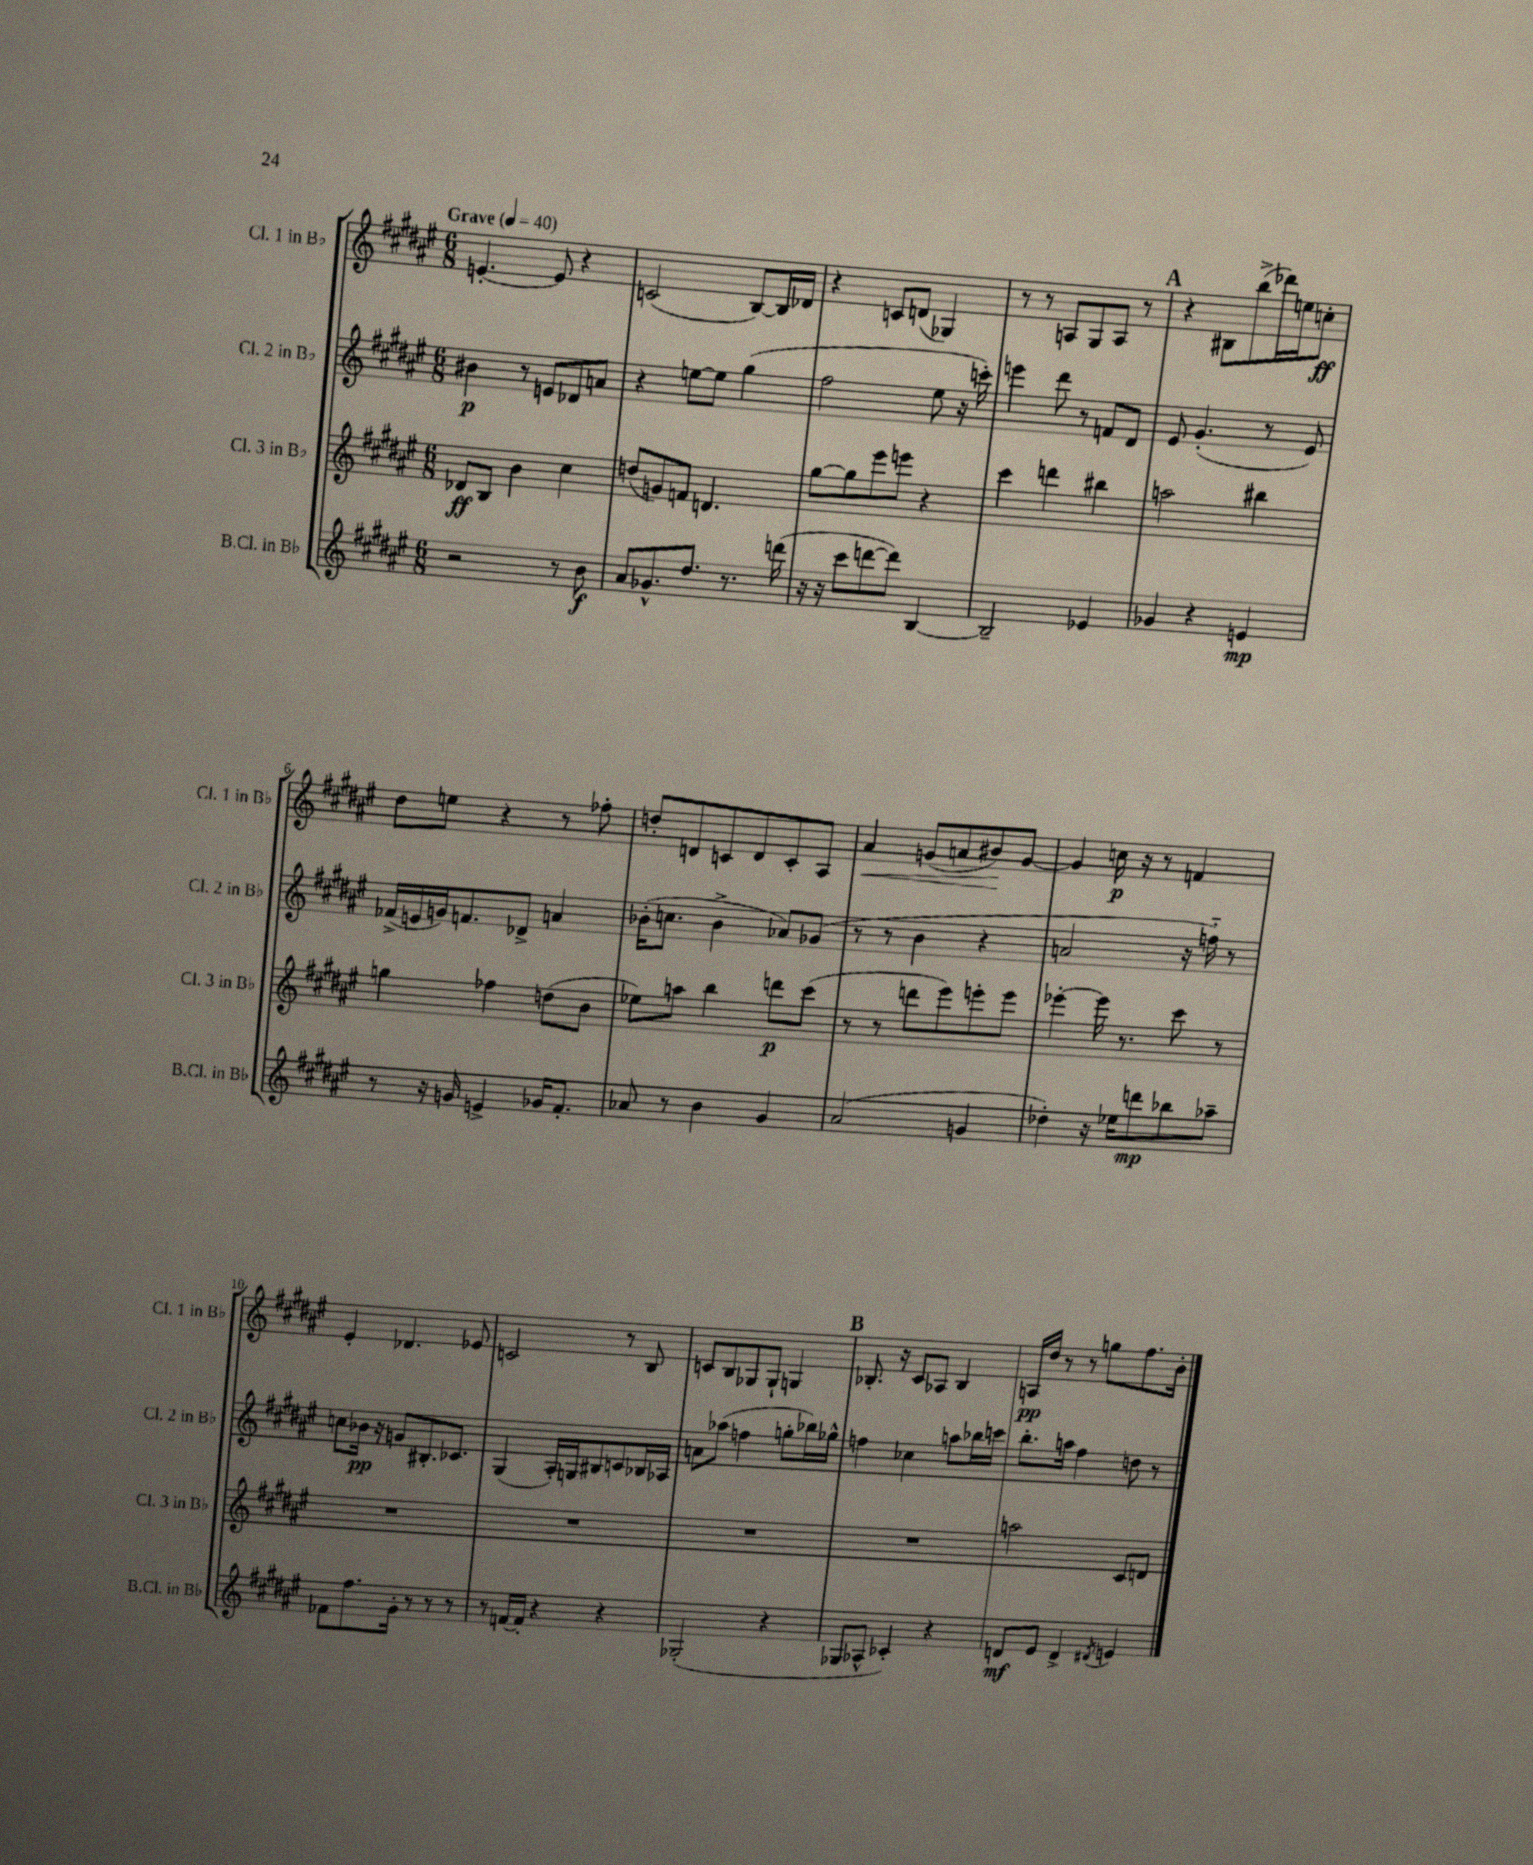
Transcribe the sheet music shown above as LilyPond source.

<<
\new StaffGroup <<
\new Staff = "s0" \with { instrumentName = "Cl. 1 in Bb" shortInstrumentName = "Cl. 1 in Bb" } {
    \clef treble \key fis \major \numericTimeSignature \time 6/8 \tempo "Grave" 4 = 40
    \autoBeamOff e'4.~-. e'8 r4 |
    c'2( b8[~) b16 des'16] |
    r4 c'8[ d'8]( ges4) |
    r8 r8 a8[ gis8 a8] r8 |
    \mark \markup { \bold "A" } r4 bis8[ b''8->( des'''16) e''16 c''8]-.\ff |
    dis''8[ e''8] r4 r8 fes''8-. |
    d''8[-. d'8 c'8 d'8 c'8-. ais8] |
    ais'4\< g'8[( a'8 bis'8\!) g'8]~ |
    g'4 c''16\p r16 r8 f'4 |
    eis'4-. des'4. ees'8 |
    c'2 r8 b8 |
    c'8[ b8 ges8 ges8]-! g4 |
    \mark \markup { \bold "B" } bes8.-. r16 cis'8[ aes8] bes4 |
    a16[\pp dis''16] r8 r8 g''8[ fis''8. b'16]-. \bar "|." |
}
\new Staff = "s1" \with { instrumentName = "Cl. 2 in Bb" shortInstrumentName = "Cl. 2 in Bb" } {
    \clef treble \key fis \major \numericTimeSignature \time 6/8
    \autoBeamOff bis'4\p r8 e'8[ des'8 a'8] |
    r4 e''8[~ e''8] gis''4( |
    fis''2 eis''8 r16 c'''16-.) |
    e'''4 dis'''8 r8 f'8[ dis'8] |
    \mark \markup { \bold "A" } eis'8 gis'4.-.( r8 eis'8) |
    fes'16[->( e'16 g'16) f'8. des'8]-> a'4 |
    bes'16[-.( c''8.] bes'4-> aes'8[) ges'8]( |
    r8 r8 b'4 r4 |
    a'2 r16 f''16-_) r8 |
    c''8[ bes'16]\pp r16 g'8[ bis8.-. ces'8.] |
    gis4( ais16[-.) g16 bis8 c'8 bes16 aes16] |
    a'8[ aes''8]( f''4 g''8[-. bes''16) ges''16]-^ |
    \mark \markup { \bold "B" } f''4 ces''4 a''8[ bes''16 c'''16] |
    b''8.[-. a''16] fis''4 d''8 r8 \bar "|." |
}
\new Staff = "s2" \with { instrumentName = "Cl. 3 in Bb" shortInstrumentName = "Cl. 3 in Bb" } {
    \clef treble \key fis \major \numericTimeSignature \time 6/8
    \autoBeamOff des'8[\ff b8] b'4 cis''4 |
    d''8[( g'8) f'8] d'4. |
    gis''8[~ gis''8 eis'''8 e'''8] r4 |
    cis'''4 d'''4 bis''4 |
    \mark \markup { \bold "A" } a''2 bis''4 |
    g''4 fes''4 d''8[( b'8] |
    ees''8[) a''8] b''4 d'''8[\p cis'''8]( |
    r8 r8 d'''8[ eis'''8) e'''8-. e'''8] |
    ees'''4~-. ees'''16 r8. cis'''8 r8 |
    R2. |
    R2. |
    R2. |
    \mark \markup { \bold "B" } R2. |
    a''2 cis'8[ d'8] \bar "|." |
}
\new Staff = "s3" \with { instrumentName = "B.Cl. in Bb" shortInstrumentName = "B.Cl. in Bb" } {
    \clef treble \key fis \major \numericTimeSignature \time 6/8
    \autoBeamOff r2 r8 b'8\f |
    ais'8[ ges'8.-^ dis''8.] r8. d'''16( |
    r16 r16 cis'''8[ d'''8~ d'''8]) b4~ |
    b2-- ees'4 |
    \mark \markup { \bold "A" } ges'4 r4 e'4\mp |
    r8 r16 g'16 e'4-> ges'16[ fis'8.]-. |
    aes'8 r8 b'4 gis'4 |
    ais'2( g'4 |
    des''4-.) r16 ees''16[ d'''8\mp bes''8 aes''8]-- |
    fes'8[ fis''8. gis'16]-. r8 r8 r8 |
    r8 f'16[~ f'16]-. r4 r4 |
    ges2-.( r4 |
    \mark \markup { \bold "B" } ges8[ aes8]-^ ces'4-.) r4 |
    d'8[\mf eis'8] d'4-> \acciaccatura { dis'8 } e'4 \bar "|." |
}
>>
>>
